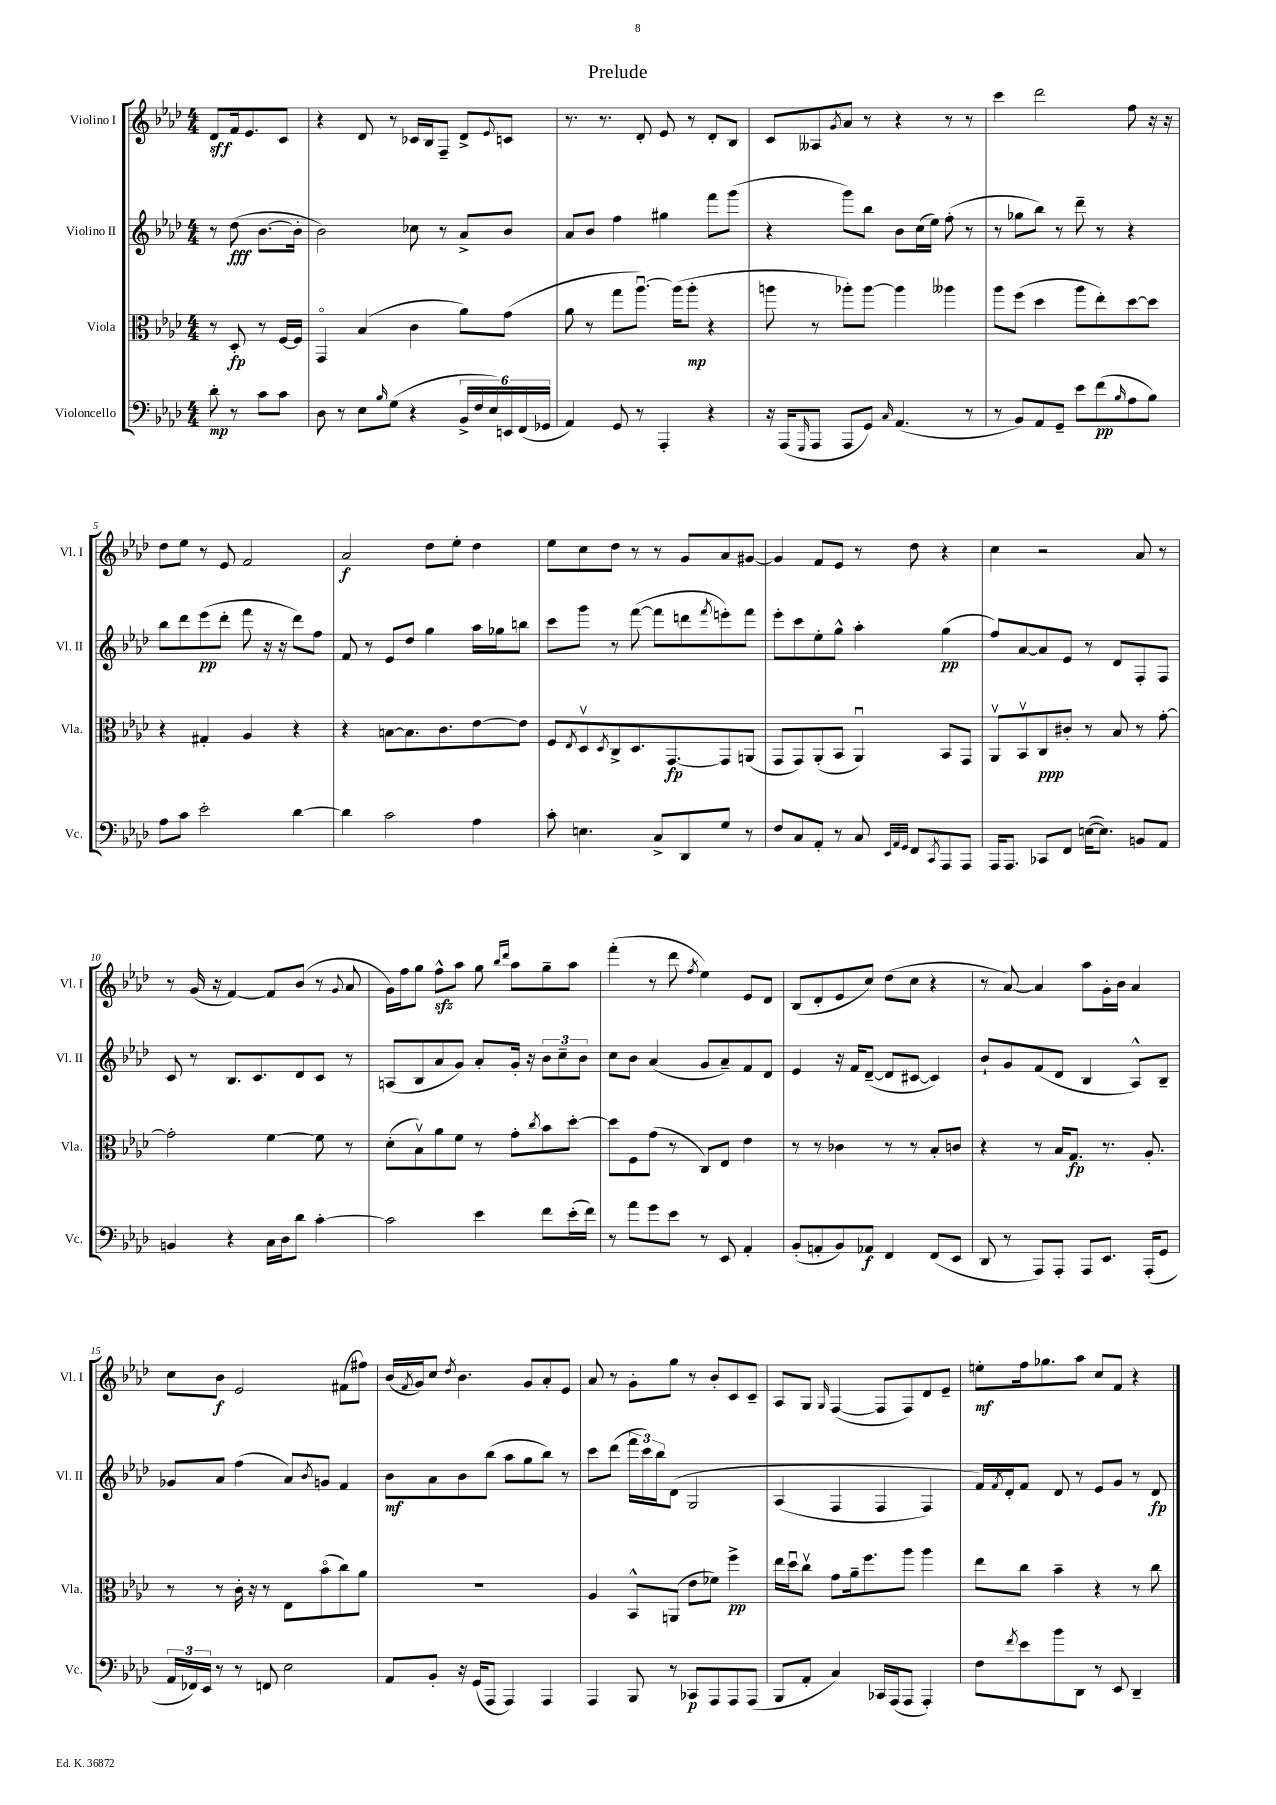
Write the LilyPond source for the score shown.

\header { title = "Prelude" }
<<
\new StaffGroup <<
\new Staff = "s0" \with { instrumentName = "Violino I" shortInstrumentName = "Vl. I" } {
    \clef treble \key aes \major \numericTimeSignature \time 4/4 \partial 2
    des'8\sff f'16 ees'8. c'8 |
    r4 des'8 r8 ces'16 bes16 f8-- des'8-> \appoggiatura { ees'8 } c'8 |
    r8. r8. des'8-. ees'8 r8 des'8-. bes8 |
    c'8 aeses8 \acciaccatura { g'8 } aes'8 r8 r4 r8 r8 |
    c'''4 des'''2 f''8 r16 r16 |
    des''8 ees''8 r8 ees'8 f'2 |
    aes'2\f des''8 ees''8-. des''4 |
    ees''8 c''8 des''8 r8 r8 g'8 aes'8 gis'8~ |
    gis'4 f'8 ees'8 r8 des''8 r4 |
    c''4 r2 aes'8 r8 |
    r8 g'16( r16 f'4~) f'8 bes'8( r8 \appoggiatura { g'8 } aes'8 |
    g'16) f''16 g''8 f''8-^\sfz aes''8 g''8 \grace { bes''16 des'''16 } aes''8 g''8-- aes''8 |
    f'''4-.( r8 des'''8 \acciaccatura { f''8 } ees''4) ees'8 des'8 |
    bes8( des'8-. ees'8 c''8) des''8( c''8 r4 |
    r8 aes'8~) aes'4 aes''8 g'16-. bes'16 aes'4 |
    c''8 bes'8\f ees'2 fis'8( fis''8) |
    bes'16( \acciaccatura { f'8 } g'16) c''8 \acciaccatura { des''8 } bes'4. g'8 aes'8-. ees'8 |
    aes'8 r8 g'8-. g''8 r8 bes'8-. c'8 c'8-- |
    aes8 g8 \grace { g16 } f4~( f8 f8) des'8 ees'8-- |
    e''8-.\mf f''16 ges''8. aes''8 c''8 f'8 r4 \bar "|." |
}
\new Staff = "s1" \with { instrumentName = "Violino II" shortInstrumentName = "Vl. II" } {
    \clef treble \key aes \major \numericTimeSignature \time 4/4 \partial 2
    r8 des''8\fff( bes'8.~ bes'16-. |
    bes'2) ces''8 r8 aes'8-> bes'8 |
    aes'8 bes'8 f''4 gis''4 f'''8 g'''8( |
    r4 g'''8) bes''8 bes'8 c''16( ees''16) f''8-.( r8 |
    r8 ges''8 bes''8) r8 des'''8-- r8 r4 |
    bes''8 des'''8 ees'''8\pp( des'''8-. f'''8 r16 r16 des'''8) f''8 |
    f'8 r8 ees'8 des''8 g''4 aes''16 ges''16 b''8 |
    c'''8 g'''8 r8 f'''8~( f'''8 d'''8 \acciaccatura { f'''8 } e'''8-.) f'''8 |
    ees'''8-. c'''8 ees''8-. g''8-^ aes''4-. g''4\pp( |
    f''8) aes'8~ aes'8 ees'8 r8 des'8 f8-. f8 |
    c'8 r8 bes8. c'8. des'8 c'8 r8 |
    a8( bes8 aes'8 g'8) aes'8-. g'16-. r16 \tuplet 3/2 { bes'8 c''8-- bes'8 } |
    c''8 bes'8 aes'4( g'8 aes'8--) f'8 des'8 |
    ees'4 r16 f'16 des'8~--( des'8 cis'8~ cis'4) |
    bes'8-! g'8 f'8( des'8 bes4 aes8-^) bes8-- |
    ges'8 aes'8 f''4( aes'8) \acciaccatura { bes'8 } g'8 f'4 |
    bes'8\mf aes'8 bes'8 bes''8( aes''8 g''8 bes''8) r8 |
    c'''8 des'''8( \tuplet 3/2 { f'''16 c'''16) bes''16 } des'8\( g2 |
    aes4( f4 f4 f4) |
    f'16\) \acciaccatura { f'8 } des'16-. f'8 des'8 r8 ees'8 g'8 r8 des'8\fp \bar "|." |
}
\new Staff = "s2" \with { instrumentName = "Viola" shortInstrumentName = "Vla." } {
    \clef alto \key aes \major \numericTimeSignature \time 4/4 \partial 2
    r8 des8-.\fp r8 f16~ f16 |
    g,4\flageolet bes4( c'4 aes'8) g'8( |
    aes'8 r8 g''8 aes''8.~\downbow) aes''16( aes''8-.\mp r4 |
    a''8 r8 aes''8-.) aes''8~ aes''4 aeses''4 |
    aes''8 f''8( des''4 aes''8 ees''8-.) des''8~ des''8 |
    r4 gis4-. aes4 r4 |
    r4 b8~ b8. c'8. ees'8~ ees'8 |
    f8 \acciaccatura { ees8 } des8\upbow \acciaccatura { des8 } c8-> des8. g,8.~\fp g,8 a,8( |
    g,8 g,8) aes,8-.( bes,8 aes,4\downbow) bes,8 g,8 |
    aes,8\upbow bes,8\upbow c8\ppp cis'8-. r8 bes8 r8 g'8~-. |
    g'2-. f'4~ f'8 r8 |
    des'8-.( bes8\upbow) aes'8 f'8 r8 g'8-. \acciaccatura { c''8 } bes'8 des''8~-. |
    des''8 f8 g'8( r8 c8) ees8 ees'4 |
    r8 r8 ces'4 r8 r8 bes8-. c'8 |
    r4 r8 bes16 g8.\fp r8. aes8.-. |
    r8 r8 c'16-. r16 r8 ees8 bes'8\flageolet( c''8) aes'8 |
    R1 |
    aes4 bes,8-^ a,8( ees'8 fes'8) f''4->\pp |
    ees''16 des''16\downbow c''8\upbow g'8 aes'16-- f''8. aes''8 aes''4 |
    ees''8 c''8 bes'4-- r4 r8 c''8 \bar "|." |
}
\new Staff = "s3" \with { instrumentName = "Violoncello" shortInstrumentName = "Vc." } {
    \clef bass \key aes \major \numericTimeSignature \time 4/4 \partial 2
    des'8-.\mp r8 c'8 c'8 |
    des8 r8 ees8 \grace { bes16 } g8( r4 \tuplet 6/4 { bes,16-> f16 ees16) e,16 f,16( ges,16 } |
    aes,4) g,8 r8 aes,,4-. r4 |
    r16 aes,,16( \grace { g,,16 } aes,,8 aes,,8 g,8) \grace { c16 } aes,4.( r8 |
    r8 bes,8) aes,8 g,8-- ees'8 f'8\pp( \grace { bes16 } aes8 bes8) |
    aes8 c'8 ees'2-. des'4~ |
    des'4 c'2 aes4 |
    c'8-. e4. c8-> des,8 g8 r8 |
    f8 c8 aes,8-. r8 c8 \grace { ees,32 aes,32 g,32 } f,8 \acciaccatura { c,8 } aes,,8 aes,,8 |
    aes,,16 aes,,8. ces,8 f,8 e16~( e8.) b,8 aes,8 |
    b,4 r4 c16 des16 des'8 c'4~-. |
    c'2 ees'4 f'8 ees'16-.( f'16) |
    r8 aes'8 g'8 ees'8 r8 ees,8 aes,4-. |
    bes,8-.( a,8-. bes,8) aes,8\f f,4 f,8( ees,8 |
    des,8 r8 aes,,8) aes,,8-. aes,,8 ees,8. aes,,16-.( g,8 |
    \tuplet 3/2 { aes,16 fes,16) ees,16 } r8 r8 f,8 ees2 |
    aes,8 bes,8-. r16 g,16( aes,,8 aes,,4) aes,,4 |
    aes,,4 bes,,8 r8 ces,8\p aes,,8 aes,,8 aes,,8( |
    bes,,8 aes,8-. c4) ces,16 aes,,16( aes,,8 aes,,4-.) |
    f8 \acciaccatura { f'8 } ees'8 bes'8 des,8 r8 ees,8 des,4-- \bar "|." |
}
>>
>>
